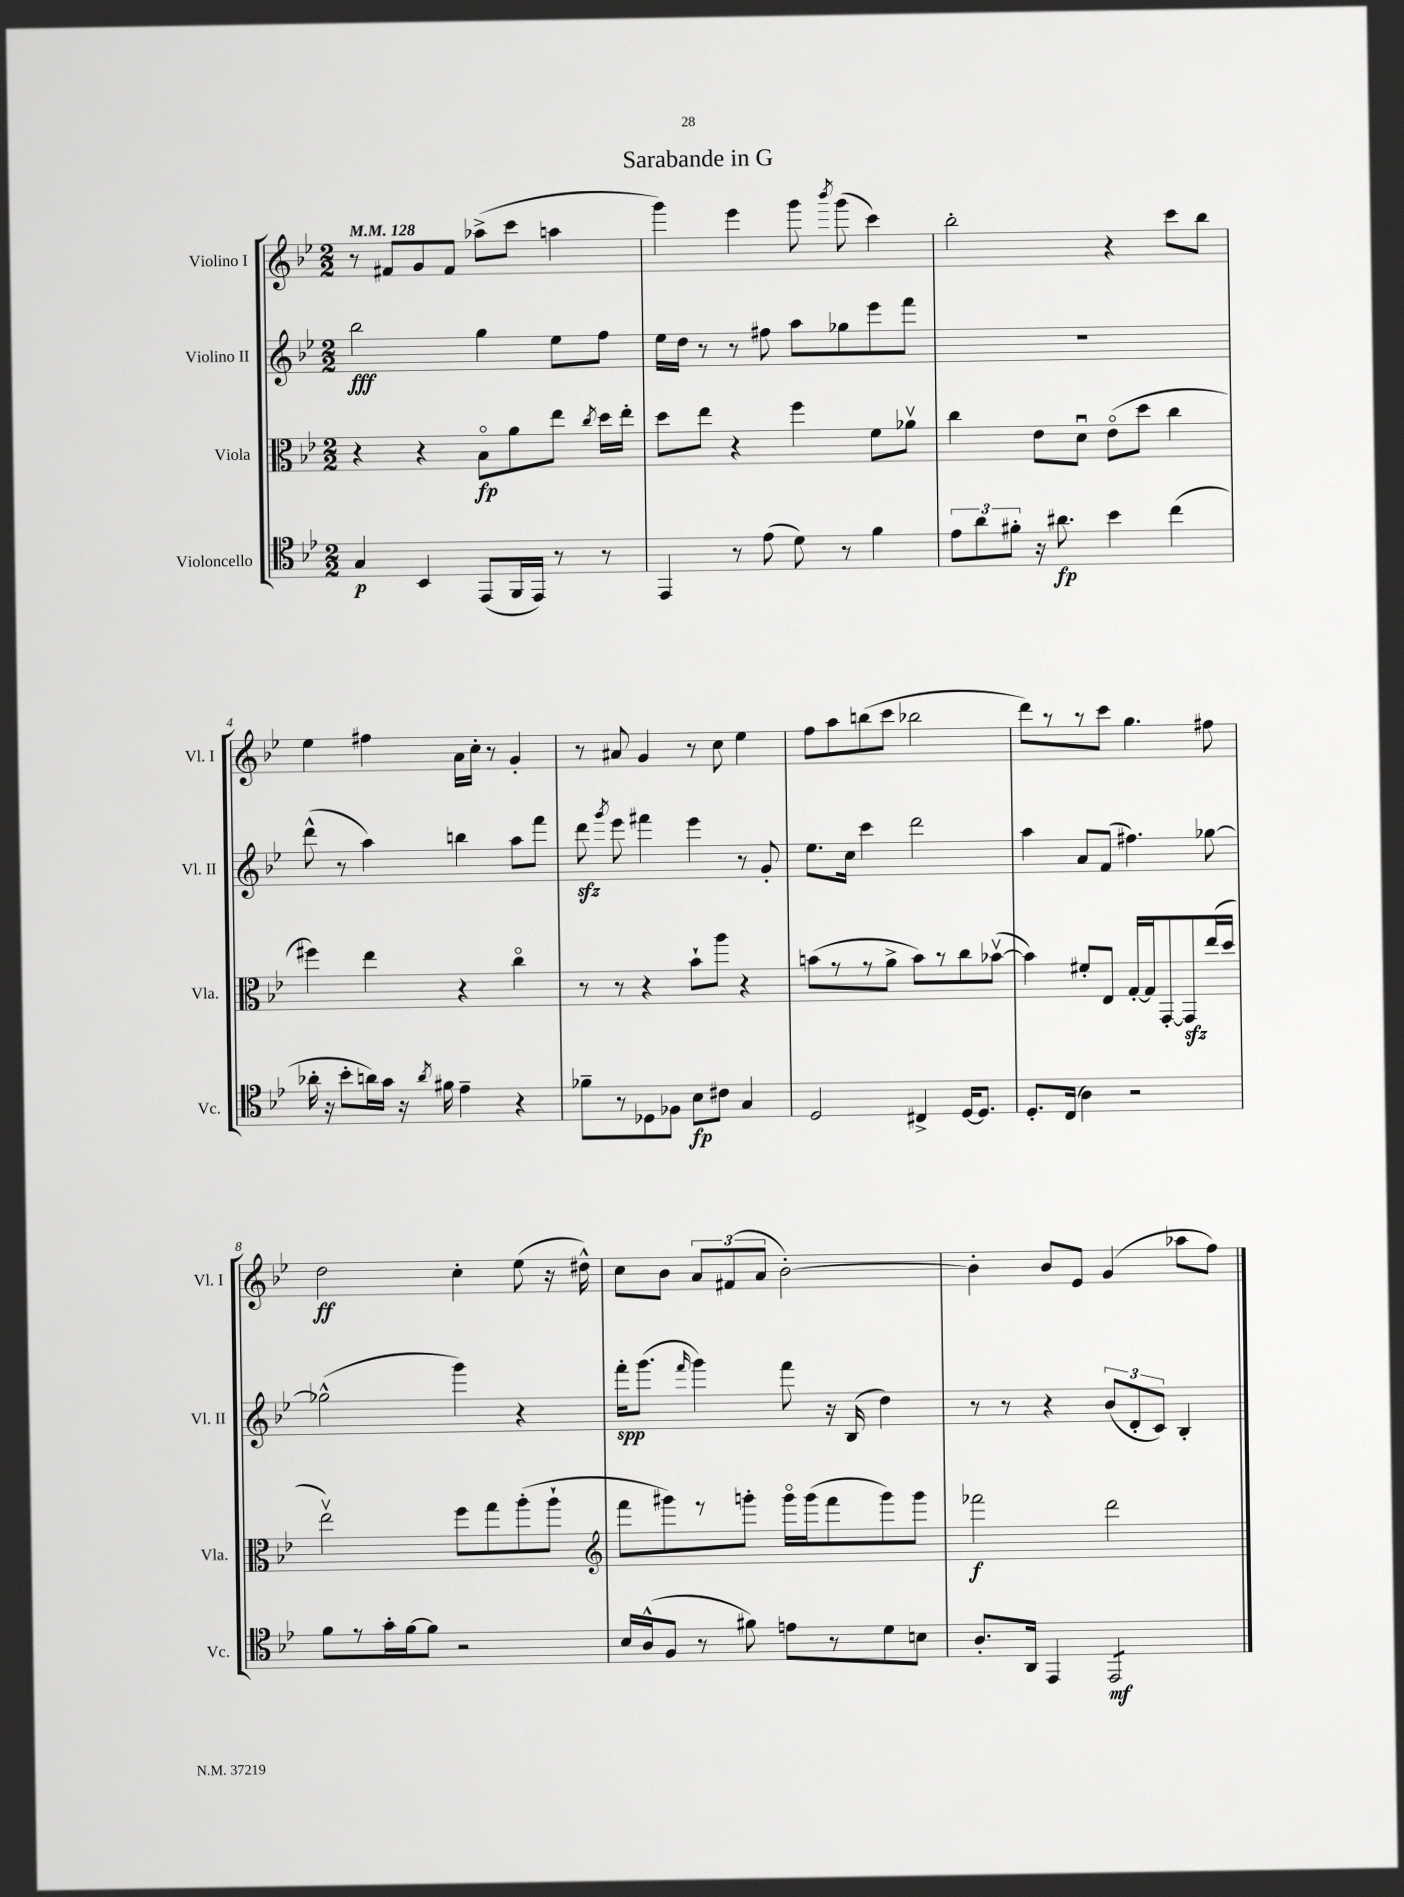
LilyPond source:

\header { title = "Sarabande in G" }
<<
\new StaffGroup <<
\new Staff = "s0" \with { instrumentName = "Violino I" shortInstrumentName = "Vl. I" } {
    \clef treble \key bes \major \numericTimeSignature \time 2/2 \tempo 4 = 128
    \autoBeamOff r8 fis'8[ g'8 fis'8] aes''8[->( c'''8] a''4 |
    g'''4) ees'''4 g'''8 \acciaccatura { bes'''8 } g'''8( c'''4) |
    bes''2-. r4 c'''8[ bes''8] |
    ees''4 fis''4 a'16[ c''16]-. r8 g'4-. |
    r8 ais'8 g'4 r8 c''8 ees''4 |
    f''8[ a''8 b''8( c'''8] bes''2 |
    d'''8[) r8 r8 c'''8] g''4. fis''8 |
    d''2\ff c''4-. ees''8( r16 dis''16-^) |
    c''8[ bes'8] \tuplet 3/2 { a'8[ fis'8( a'8] } bes'2~-.) |
    bes'4-. bes'8[ ees'8] g'4( aes''8[ f''8]) \bar "|." |
}
\new Staff = "s1" \with { instrumentName = "Violino II" shortInstrumentName = "Vl. II" } {
    \clef treble \key bes \major \numericTimeSignature \time 2/2
    \autoBeamOff bes''2\fff g''4 ees''8[ f''8] |
    ees''16[ d''16] r8 r8 fis''8 a''8[ ges''8 ees'''8 f'''8] |
    R1 |
    d'''8-^( r8 a''4) b''4 a''8[ f'''8] |
    d'''8\sfz \acciaccatura { g'''8 } ees'''8 fis'''4 ees'''4 r8 g'8-. |
    ees''8.[ c''16] c'''4 d'''2 |
    a''4 a'8[ f'8]( fis''4.) ges''8~ |
    ges''2-^( g'''4) r4 |
    f'''16[-.\spp g'''8.]( \grace { f'''16 } g'''4) f'''8 r16 bes16( d''4) |
    r8 r8 r4 \tuplet 3/2 { bes'8[( d'8-. c'8]) } bes4-. \bar "|." |
}
\new Staff = "s2" \with { instrumentName = "Viola" shortInstrumentName = "Vla." } {
    \clef alto \key bes \major \numericTimeSignature \time 2/2
    \autoBeamOff r4 r4 bes8[\flageolet\fp a'8 ees''8] \acciaccatura { c''8 } d''16[ ees''16]-. |
    d''8[ ees''8] r4 f''4 f'8[ aes'8]\upbow |
    c''4 ees'8[ d'8]\downbow ees'8[\flageolet( d''8] c''4 |
    fis''4) ees''4 r4 c''4\flageolet |
    r8 r8 r4 bes'8[-! a''8] r4 |
    b'8[( r8 r8 a'8]-> b'8[) r8 c''8 bes'8]~\upbow( |
    bes'4) fis'8[-. ees8] g16[~-. g16 g,8~-. g,8\sfz ees''16( d''16] |
    ees''2\upbow) f''8[ g''8 a''8-.( a''8]-! |
    \clef treble f'''8[ gis'''8) r8 g'''8]-. g'''16[\flageolet g'''16( f'''8 g'''8) g'''8] |
    fes'''2\f d'''2 \bar "|." |
}
\new Staff = "s3" \with { instrumentName = "Violoncello" shortInstrumentName = "Vc." } {
    \clef tenor \key bes \major \numericTimeSignature \time 2/2
    \autoBeamOff g4\p bes,4 ees,8[( f,16 ees,16]) r8 r8 |
    ees,4 r8 ees'8( d'8) r8 f'4 |
    \tuplet 3/2 { ees'8[ a'8 fis'8]-. } r16 ais'8.\fp bes'4 c''4( |
    aes'16-. r16 bes'8[-. a'16) g'16] r16 \acciaccatura { a'8 } fis'16 ees'4-- r4 |
    fes'8[-- r8 des8 fes8] bes8[\fp cis'8] g4 |
    d2 cis4-> d16[~ d8.] |
    d8.[-. c16]( a4) r2 |
    f'8[ r8 g'16-. f'16~ f'8] r2 |
    bes16[ a16-^( f8] r8 fis'8) e'8[ r8 d'8 b8] |
    a8.[-. a,16] ees,4 ees,2:8\mf \bar "|." |
}
>>
>>
